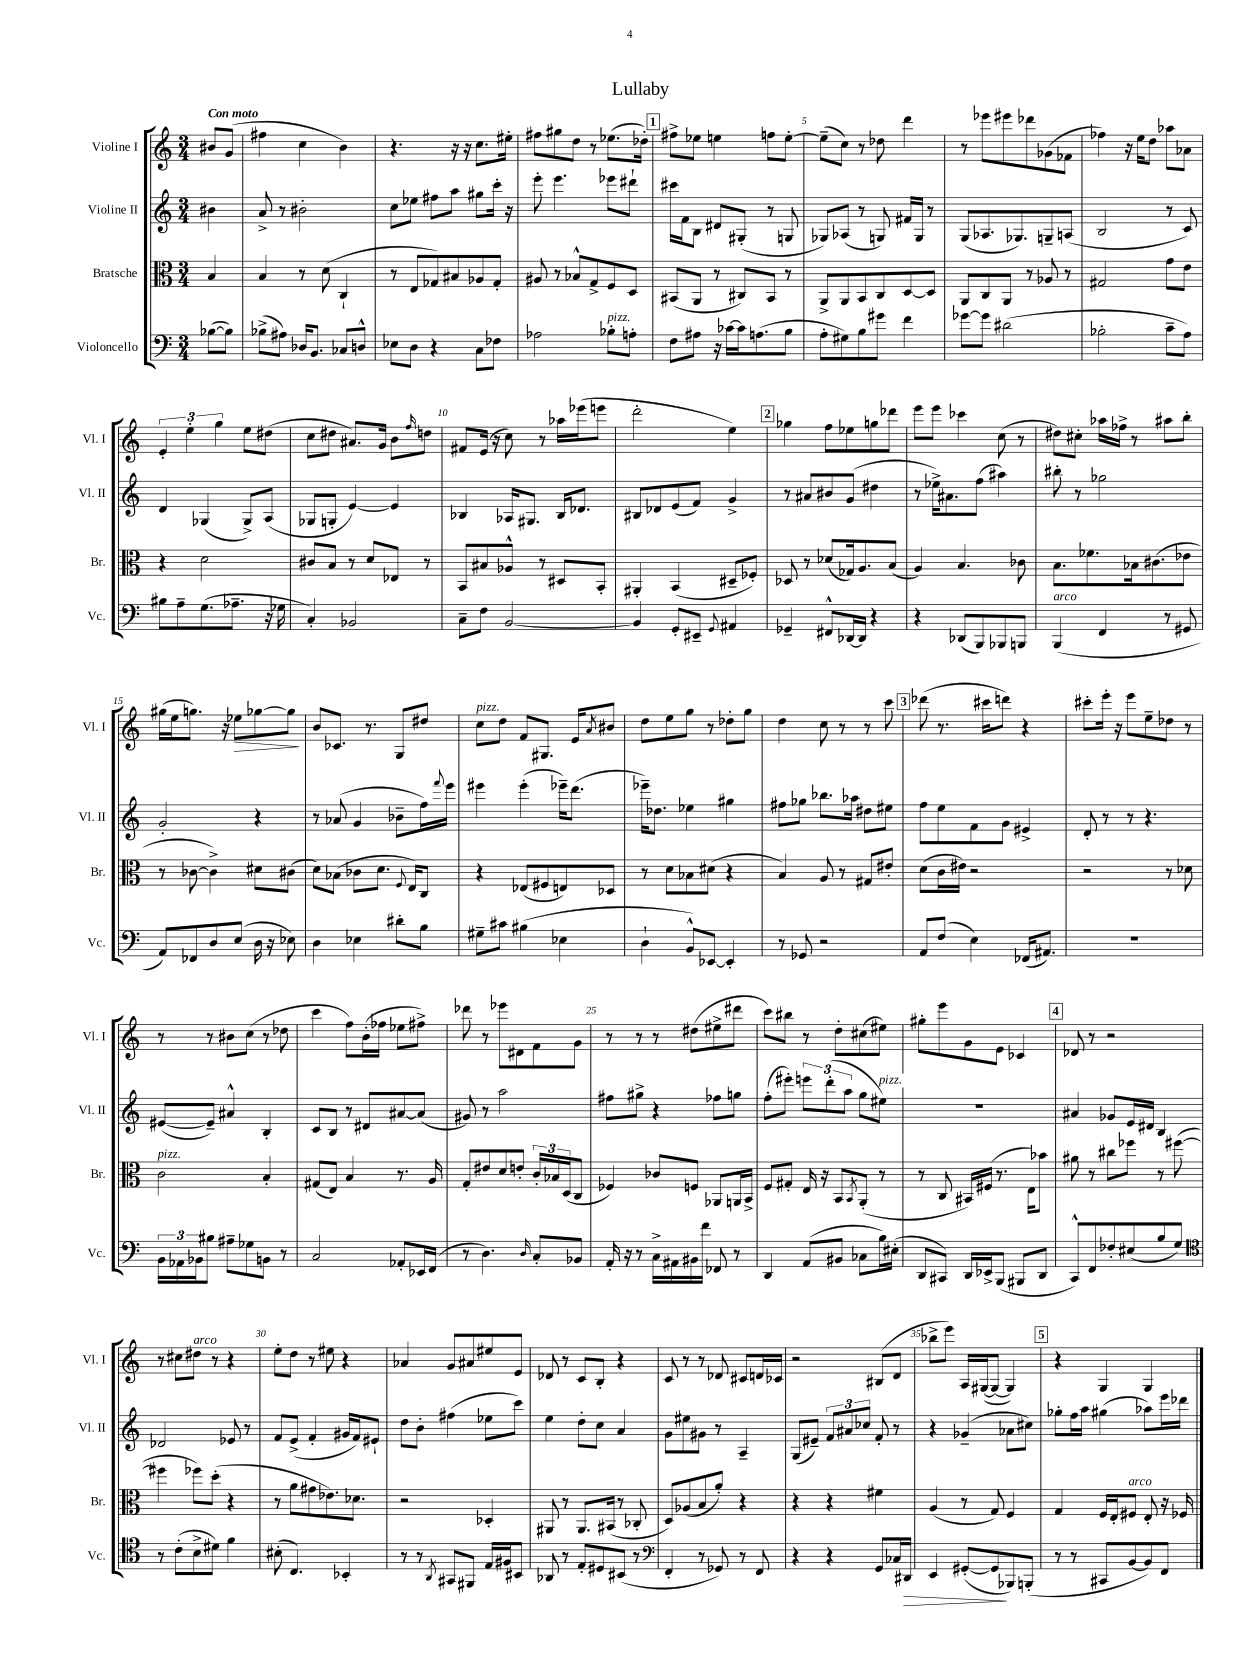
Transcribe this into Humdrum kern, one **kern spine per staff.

**kern	**kern	**kern	**kern
*staff4	*staff3	*staff2	*staff1
*clefF4	*clefC3	*clefG2	*clefG2
*k[]	*k[]	*k[]	*k[]
*M3/4	*M3/4	*M3/4	*M3/4
([8B-	4B	4b#	8b#
8B-])	.	.	(8g
=	=	=	=
(8B-^	4B	8a^	4ff#
8A#)	.	8r	.
16D-	8r	2b#'	4cc
8.BB	.	.	.
.	(8d	.	.
8C-	4C`	.	4b)
8D^^	.	.	.
=	=	=	=
8E-	8r	8cc	4.r
8D	8E	8ee-	.
4r	8G-)	8ff#	.
.	8B#	8aa	16r
.	.	.	16r
8C	8A-	8gg#	8.cc
8F-	8G-'	16ccc'	.
.	.	16r	16ee#'
=	=	=	=
2A-	8A#	8eee'	8ff#
.	8r	4.eee	8gg#
.	8B-^^	.	8dd
.	8G^	.	8r
8B-'	8F	8eee-	(8.ee-
8A'	8D	8ddd#`	.
.	.	.	16dd-')
=	=	=	=
8F	(8BB#	16ccc#	8ff#^
.	.	16f	.
8A#	8AA	8B	8ee-
16r	8r	8d#	4ee
[16c-	.	.	.
16c-]	8C#)	(8G#'	.
(8.A	.	.	.
.	8BB#	8r	8ff
8B	8r	8G	[8ee'
=	=	=	=
8A'	8AA^	8G-)	(8ee~]
8G#)	8AA	(8A-	8cc)
8B	8BB	8r	8r
8g#	8C	8G)	8dd-
4f	[8D	16f#	4ddd
.	.	16G	.
.	8D]	8r	.
=	=	=	=
[8g-	8AA	(8G	8r
8g-]	8C	8.A-	8eee-
(2d#	8AA	.	8eee#
.	.	8.G-)	.
.	8r	.	8ddd-
.	8A-	8G~	(8g-
.	8r	(8A	8f-
=	=	=	=
2B-'	2G#	2B	4ff-)
.	.	.	16r
.	.	.	16ee
.	.	.	8dd
8c~	8g	8r	8aa-
8A)	8e	8c)	8a-
=	=	=	=
8B#	4r	4d	6e'
8A~	.	.	.
.	.	.	6ee'
(8.G	2d	(4G-	.
.	.	.	6gg
8.A-~	.	.	.
.	.	8G-^)	8ee
16r	.	(8A	(8dd#
16G-	.	.	.
=	=	=	=
4C')	8c#	8G-	8cc
.	8B	8G'	8dd#
2BB-	8r	[4e)	8.a#)
.	8d	.	.
.	.	.	16g
.	8E-	4e]	8b
.	.	.	16qqff
.	8r	.	8dd
=	=	=	=
8C~	8BB	4B-	8f#
8F	8B#	.	(16e
.	.	.	16r
[2BB	8A-^^	16A-	8cc)
.	.	8.G#	.
.	8r	.	8r
.	8D#	16B-	16aa-
.	.	8.d-	(16eee-
.	8BB'	.	8eee
=	=	=	=
4BB]	4AA#'	8B#	2ddd'
.	.	8d-	.
8GG'	(4BB	(8e	.
8EE#~	.	8f)	.
8qqGG	.	.	.
4AA#	8D#~	4g^	4ee)
.	8F-')	.	.
=	=	=	=
4GG-~	8D-	8r	4gg-
.	8r	8a#	.
8FF#^^	(8d-	8b#	8ff
[16DD-	16G-)	(8g	8ee-
16DD-]	8.A	.	.
4r	.	4dd#	8gg
.	(8B	.	8ddd-
=	=	=	=
4r	4A)	8r	8eee
.	.	16ee-^)	8eee
.	.	8.a#	.
(8DD-	4.B	.	4ccc-
8BBB)	.	(8ff	.
8BBB-	.	4aa#)	(8cc
8BBB	8c-	.	8r
=	=	=	=
(4BBB	8.B	8bb#'	8dd#)
.	.	8r	8cc#'
.	8.f-	.	.
4FF	.	2gg-	16aa-
.	.	.	16ff-^
.	16B-	.	8r
.	(8.c#	.	.
8r	.	.	8aa#
8GG#	8e-	.	8bb'
=	=	=	=
8AA)	8r	2g'	(16gg#
.	.	.	16ee
8FF-	[8c-	.	8.gg)
8D	4c-^])	.	.
.	.	.	16r
(8E	.	.	8ee-
16D	8d#	4r	[8gg-
16r	.	.	.
8E-)	(8c#	.	8gg-]
=	=	=	=
4D	8d)	8r	8b
.	(8B-	(8a-	8.c-
4E-	8c-	4g	.
.	.	.	8.r
.	8.d	.	.
8d#'	.	8b-~	8G
.	8qqF	.	.
.	16E)	.	.
8B	8C	16ff)	8dd#
.	.	8qqfff	.
.	.	16eee	.
=	=	=	=
8G#~	4r	4eee#	8cc
8c#	.	.	8dd
(4B#	(8E-	(4eee#'	8f
.	8F#	.	8.G#
4E-	8E)	16eee-~)	.
.	.	(8.ddd	16e
.	.	.	8qa
.	8D-	.	8b#
=	=	=	=
4D`	8r	16eee-~)	8dd
.	.	8.dd-	.
.	8d	.	8ee
8BB^^)	8B-	4ee-	8gg
[8EE-	(8d#	.	8r
4EE-']	4r	4gg#	8dd-'
.	.	.	8gg
=	=	=	=
8r	4B)	8ff#	4dd
8GG-	.	8gg-	.
2r	8A	8.bb-	8cc
.	8r	.	8r
.	.	16aa-	.
.	8G#	8dd#	8r
.	8e#'	8ee#	8ccc
=	=	=	=
8AA	(8d	8ff	(8ddd-
(8F	16c	8ee	8.r
.	16e#)	.	.
4E)	2r	8f	.
.	.	.	16ccc#
.	.	8g	8ddd)
(16FF-	.	4e#^	4r
8.AA#)	.	.	.
=	=	=	=
2.r	2r	8d'	8ccc#'
.	.	8r	16eee'
.	.	.	16r
.	.	8r	8eee
.	.	4.r	8ee~
.	8r	.	8dd-
.	8d-	.	8r
=	=	=	=
24BB	2c	([8e#	8r
24AA-	.	.	.
24BB-	.	.	.
8B#	.	8e#~])	8r
8A#~	.	4a#^^	8b#
8G-	.	.	(8cc
8BB	4B'	4B'	8r
8r	.	.	8dd-
=	=	=	=
2C	(8G#	8c	4ccc
.	8E)	8B	.
.	4B	8r	8ff)
.	.	8d#	(16b'
.	.	.	16ff-
8AA-'	8.r	[8a#	8ee-
16EE-	.	(8a#]	8ff#^)
(16FF	16A	.	.
=	=	=	=
8r	8G'	8g#)	8ddd-
4.D)	8e#	8r	8r
.	8d	2aa	8eee-
.	8e'	.	8d#
16qqD	.	.	.
8C'	24c'	.	8f
.	24B-	.	.
.	(24D	.	.
8BB-	8C	.	8g
=	=	=	=
16AA'	4F-)	8ff#	8r
16r	.	.	.
8r	.	8gg#^	8r
16C^	8c-	4r	8r
16AA#	.	.	.
16BB#	8F	.	(8dd#
16f	.	.	.
8FF-	8AA-	8ff-	8ee#^
8r	16AA	8gg	8ddd#
.	16BB^	.	.
=	=	=	=
4DD	8F	(8ff'	8ccc)
.	8G#'	8eee#')	8bb#
(8AA	16E	12eee	8r
.	16r	.	.
.	.	(12ddd'	.
8BB#	8BB	.	8dd'
.	.	12aa	.
.	8qBB	.	.
8C-	(8AA'	8gg	(8cc#
16B)	8r	8ee#)	8ee#)
(16E#'	.	.	.
=	=	=	=
8DD	8r	2.r	8gg#'
8CC#)	8C	.	8eee
16DD	16BB#)	.	8g
16EE-^	(16F#	.	.
(8BBB	8.r	.	8e
8BBB#	.	.	4c-
.	16E)	.	.
8DD	8b-	.	.
=	=	=	=
8CC^^)	8a#	4a#	8d-
8FF	8r	.	8r
8F-'	8cc#	8g-	2r
(8E#	8ff-	16e	.
.	.	16d#	.
8B	8r	4B	.
8G)	([8ff#	.	.
=	=	=	=
*clefC4	*	*	*
8r	4ff#]	2d-	8r
(8c'	.	.	8cc#
8B^	8ff-)	.	8dd#
8d#)	(8dd'	.	8r
4f	4r	8e-	4r
.	.	8r	.
=	=	=	=
(8B#'	8r	8f	8ee'
4.C)	8a	(8e^	8dd
.	8g#	4f'	8r
.	8.e-)	.	8ee#
4BB-'	.	16g#	4r
.	8.d-	16f)	.
.	.	8e#`	.
=	=	=	=
8r	2r	8dd	4a-
8r	.	8b'	.
8qAA	.	.	.
8GG#	.	(4ff#	8g
8FF#	.	.	8a#
16E	4D-'	8ee-	8ee#
16F#	.	.	.
8BB#	.	8ccc)	8e
=	=	=	=
8AA-	8AA#	4ee	8d-
8r	8r	.	8r
8E'	8.AA#	8dd'	8c
8D#	.	8cc	8B'
.	(16BB#	.	.
(8BB#	8r	4a	4r
8r	8C-'	.	.
=	=	=	=
*clefF4	*	*	*
4FF'	8D)	8g	8c
.	(8A-	8ee#	8r
8r	8B	8g#	8r
8GG-)	8a')	8r	8d-
8r	4r	4A~	8c#
8FF	.	.	16d
.	.	.	16c-
=	=	=	=
4r	4r	(8G	2r
.	.	8e#~)	.
4r	4r	12f	.
.	.	12a#	.
.	.	12cc-	.
8GG	4f#	8f'	(8B#
16C-	.	8r	8d
16DD#	.	.	.
=	=	=	=
4EE	(4A	4r	8bb-^
.	.	.	8eee)
([8GG#'	8r	(4g-~	16A
.	.	.	([16G#
8GG#]	8G)	.	8G#_
8BBB-)	4F	8a-	4G#])
(8BBB'	.	8cc#)	.
=	=	=	=
8r	4G	8gg-'	4r
8r	.	16ff	.
.	.	16aa	.
8CC#	16F	(4gg#	4G
.	16E'	.	.
[8BB	8F#	.	.
8BB])	8E'	8aa-)	4G
8FF	16r	16eee	.
.	16F-	16ddd-	.
==	==	==	==
*-	*-	*-	*-
